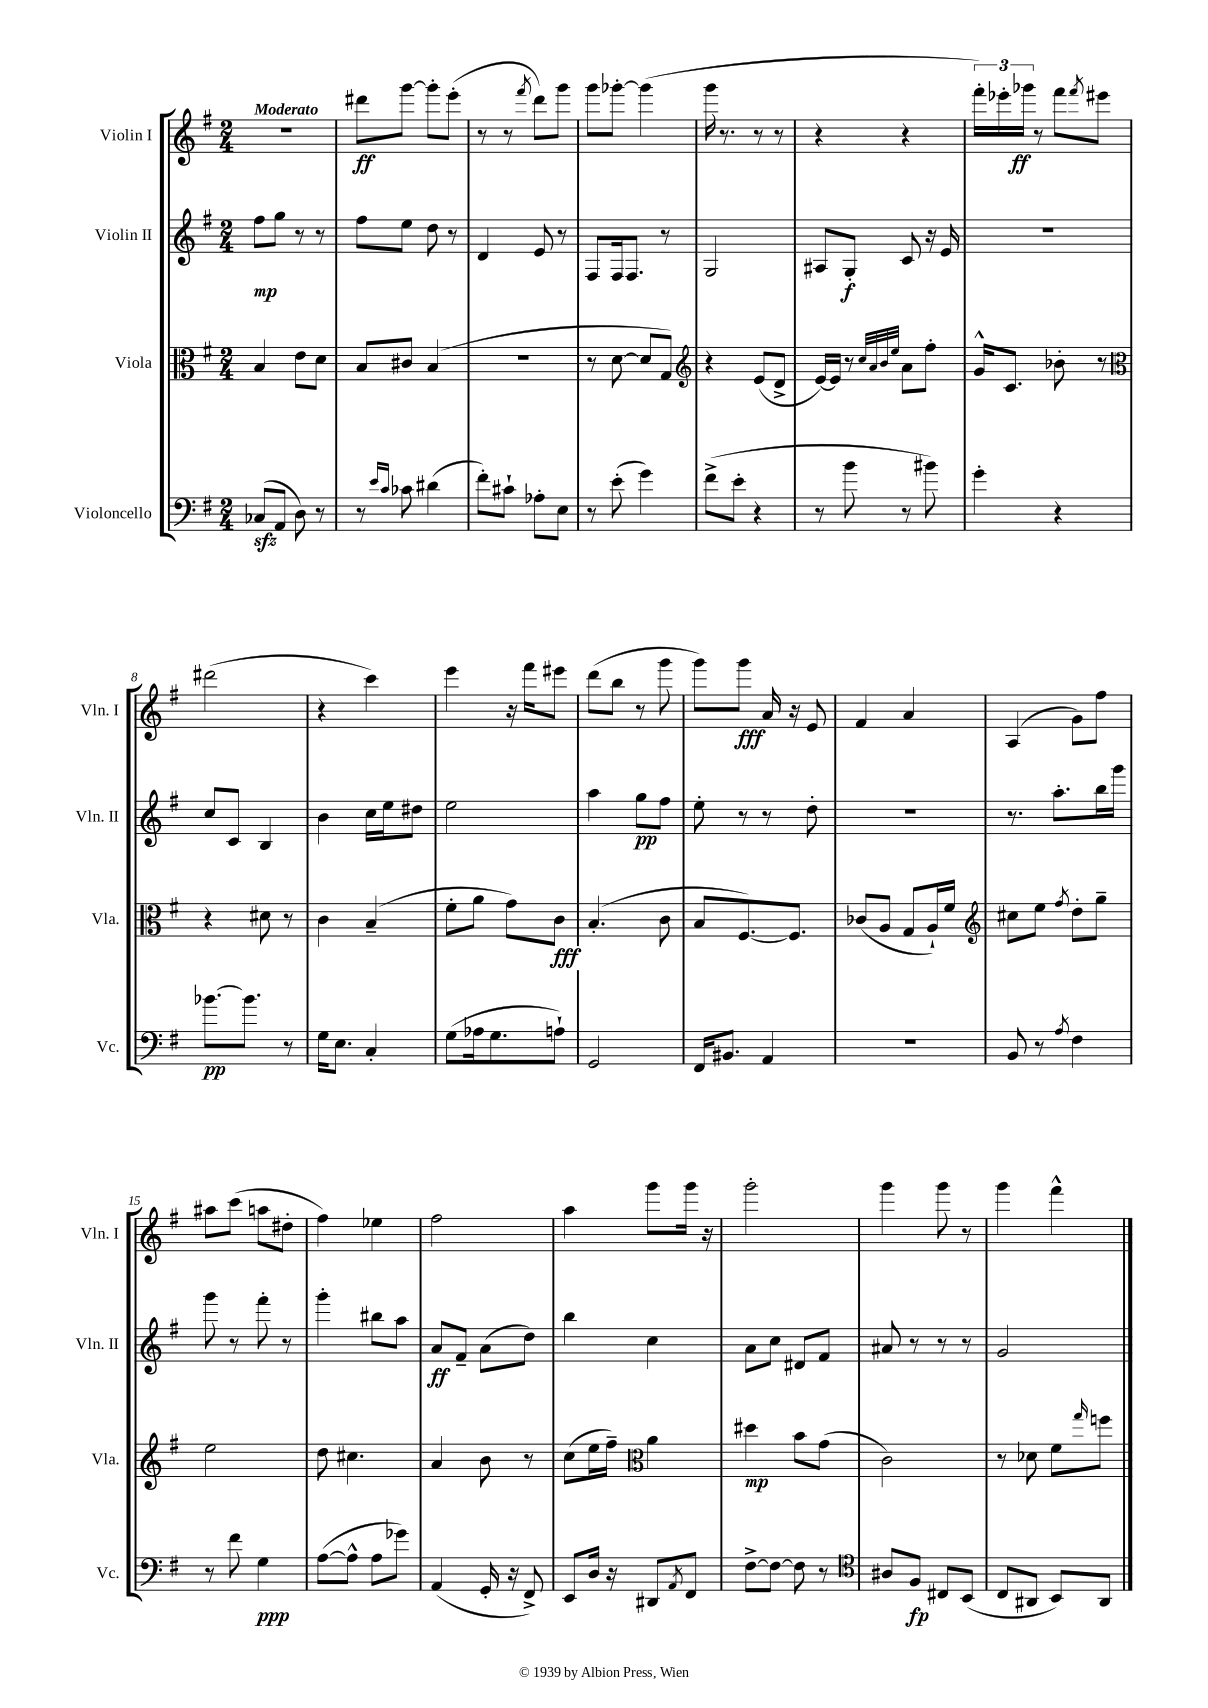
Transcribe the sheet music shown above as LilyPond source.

<<
\new StaffGroup <<
\new Staff = "s0" \with { instrumentName = "Violin I" shortInstrumentName = "Vln. I" } {
    \clef treble \key g \major \numericTimeSignature \time 2/4 \tempo "Moderato"
    R2 |
    dis'''8\ff g'''8~ g'''8-. e'''8-.( |
    r8 r8 \acciaccatura { fis'''8 } d'''8) g'''8 |
    g'''8 ges'''8~-. ges'''4( |
    g'''16 r8. r8 r8 |
    r4 r4 |
    \tuplet 3/2 { fis'''16-.) ees'''16-. ges'''16\ff } r8 fis'''8 \acciaccatura { fis'''8 } eis'''8 |
    dis'''2( |
    r4 c'''4) |
    e'''4 r16 fis'''16 eis'''8 |
    d'''8( b''8 r8 g'''8 |
    g'''8) g'''8\fff a'16 r16 e'8 |
    fis'4 a'4 |
    a4( g'8) fis''8 |
    ais''8 c'''8( a''8 dis''8-. |
    fis''4) ees''4 |
    fis''2 |
    a''4 g'''8 g'''16 r16 |
    g'''2-. |
    g'''4 g'''8 r8 |
    g'''4 fis'''4-^ \bar "|." |
}
\new Staff = "s1" \with { instrumentName = "Violin II" shortInstrumentName = "Vln. II" } {
    \clef treble \key g \major \numericTimeSignature \time 2/4
    fis''8\mp g''8 r8 r8 |
    fis''8 e''8 d''8 r8 |
    d'4 e'8 r8 |
    fis8 fis16 fis8. r8 |
    g2 |
    ais8 g8-.\f c'8 r16 e'16 |
    r2 |
    c''8 c'8 b4 |
    b'4 c''16 e''16 dis''8 |
    e''2 |
    a''4 g''8\pp fis''8 |
    e''8-. r8 r8 d''8-. |
    R2 |
    r8. a''8.-. b''16 g'''16 |
    g'''8 r8 fis'''8-. r8 |
    g'''4-. bis''8 a''8 |
    a'8\ff fis'8-- a'8( d''8) |
    b''4 c''4 |
    a'8 c''8 dis'8 fis'8 |
    ais'8 r8 r8 r8 |
    g'2 \bar "|." |
}
\new Staff = "s2" \with { instrumentName = "Viola" shortInstrumentName = "Vla." } {
    \clef alto \key g \major \numericTimeSignature \time 2/4
    b4 e'8 d'8 |
    b8 cis'8 b4( |
    r2 |
    r8 d'8~ d'8 g8) |
    \clef treble r4 e'8( d'8-> |
    e'16~) e'16 r8 \grace { c''32 a'32 b'32 e''32 } a'8 fis''8-. |
    g'16-^ c'8. bes'8-. r8 |
    \clef alto r4 dis'8 r8 |
    c'4 b4--( |
    fis'8-. a'8 g'8) c'8\fff |
    b4.-.( c'8 |
    b8 fis8.~) fis8. |
    ces'8( a8 g8 a16-!) fis'16 |
    \clef treble cis''8 e''8 \acciaccatura { fis''8 } d''8-. g''8-- |
    e''2 |
    d''8 cis''4. |
    a'4 b'8 r8 |
    c''8( e''16 fis''16--) \clef alto a'4 |
    dis''4\mp b'8 g'8( |
    c'2) |
    r8 des'8 fis'8 \grace { g''16 } f''8 \bar "|." |
}
\new Staff = "s3" \with { instrumentName = "Violoncello" shortInstrumentName = "Vc." } {
    \clef bass \key g \major \numericTimeSignature \time 2/4
    ces8\sfz( a,8 d8) r8 |
    r8 \grace { e'16 c'16 } ces'8 dis'4( |
    fis'8-.) cis'8-! aes8-. e8 |
    r8 e'8-.( g'4) |
    fis'8->( e'8-. r4 |
    r8 b'8 r8 bis'8) |
    g'4-. r4 |
    bes'8.~\pp bes'8. r8 |
    g16 e8. c4-. |
    g8( aes16 g8. a8-!) |
    g,2 |
    fis,16 bis,8. a,4 |
    r2 |
    b,8 r8 \acciaccatura { a8 } fis4 |
    r8 fis'8 g4\ppp |
    a8~( a8-^ a8 ges'8) |
    a,4( g,16-. r16 fis,8->) |
    e,8 d16 r16 dis,8 \acciaccatura { a,8 } fis,8 |
    fis8~-> fis8~ fis8 r8 |
    \clef tenor ais8 fis8\fp cis8 b,8( |
    c8 ais,8 b,8) ais,8 \bar "|." |
}
>>
>>
